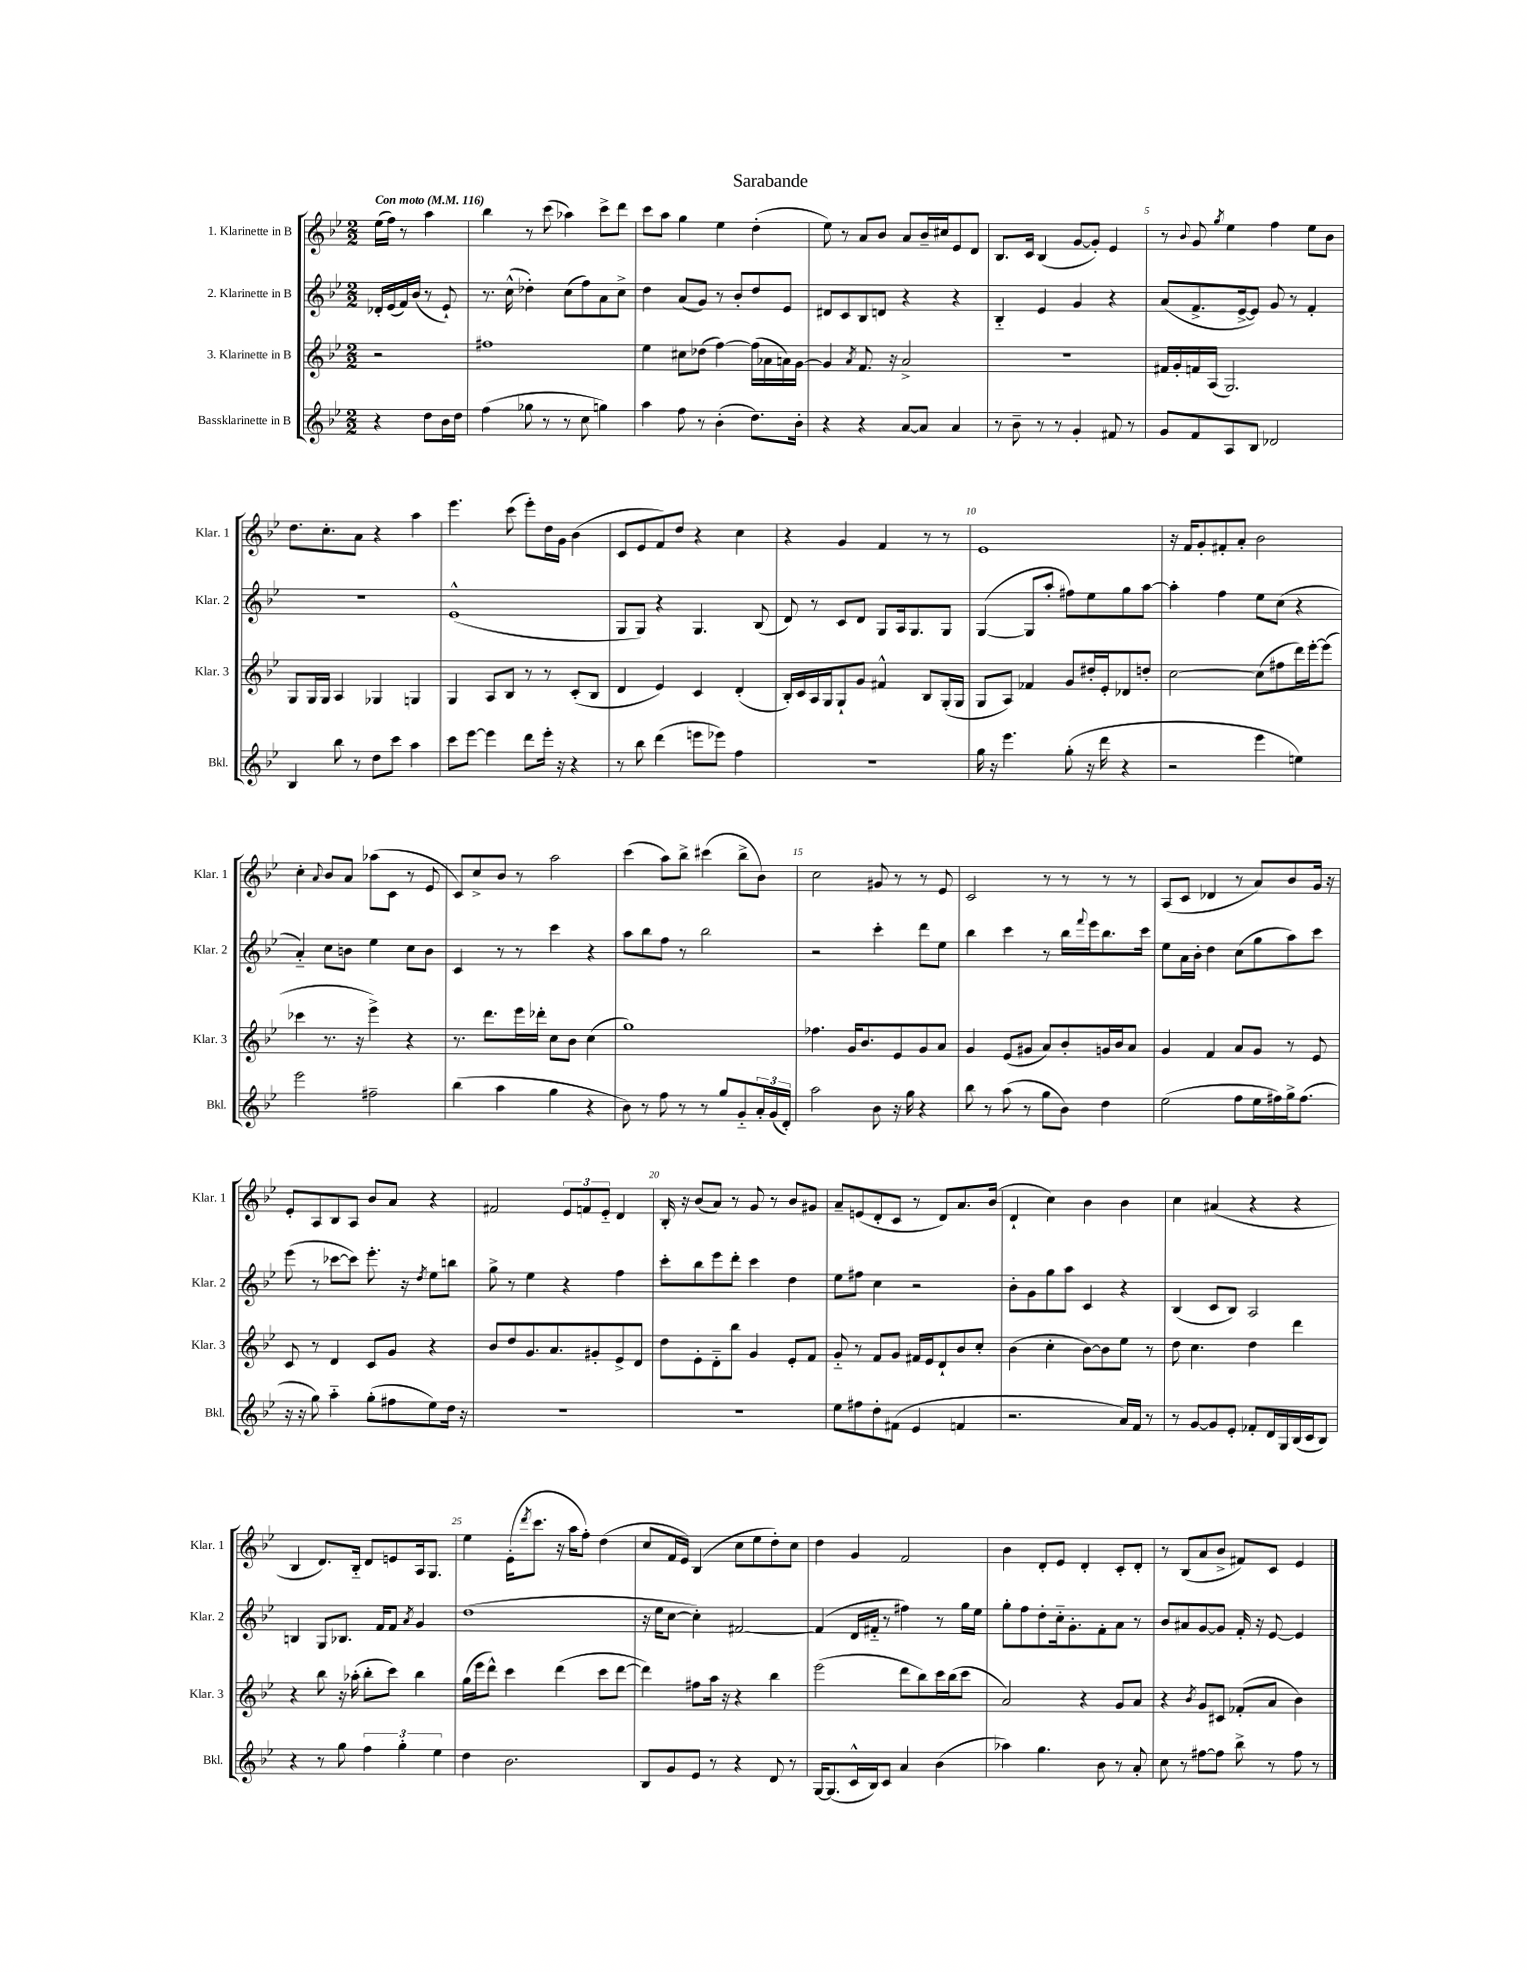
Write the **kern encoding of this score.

**kern	**kern	**kern	**kern
*staff4	*staff3	*staff2	*staff1
*clefG2	*clefG2	*clefG2	*clefG2
*k[b-e-]	*k[b-e-]	*k[b-e-]	*k[b-e-]
*M2/2	*M2/2	*M2/2	*M2/2
*MM116	*MM116	*MM116	*MM116
4r	2r	16d-'	(16ee-
.	.	(16e-	16ff)
.	.	16f)	8r
.	.	(16b-	.
8dd	.	8r	4aa
16b-	.	8e-`)	.
16dd	.	.	.
=	=	=	=
(4ff	1ff#	8.r	4bb-
.	.	(16cc^^	.
8gg-	.	4dd-')	8r
8r	.	.	(8ccc
8r	.	(8cc	4aa-)
8cc	.	8ff)	.
4gg)	.	8a	8ccc^
.	.	8cc^	8ddd
=	=	=	=
4aa	4ee-	4dd	8ccc
.	.	.	8aa
8ff	8cc#	(8a	4gg
8r	(8dd-	8g)	.
(4b-'	[4ff)	8r	4ee-
.	.	8b-'	.
8.dd)	(16ff]	8dd	(4dd'
.	16a-	.	.
.	16a)	8e-	.
16b-'	[16g	.	.
=	=	=	=
4r	4g]	8d#	8ee-)
.	.	8c	8r
.	8qa	.	.
4r	8.f	8B-	8a
.	.	8d	8b-
.	16r	.	.
[8a	2a^	4r	8a
8a]	.	.	16b-~
.	.	.	16cc#
4a	.	4r	8e-
.	.	.	8d
=	=	=	=
8r	1r	4B-'~	8.B-
8b-~	.	.	.
.	.	.	16c
8r	.	4e-	(4B-
8r	.	.	.
4g'	.	4g	[8g
.	.	.	8g'])
8f#	.	4r	4e-
8r	.	.	.
=	=	=	=
8g	16f#	(8a	8r
.	16g'	.	.
.	.	.	8qqb-
8f	16f	8.f^	8g
.	(16A	.	.
.	.	.	8qgg
8A	2.G)	.	4ee-
.	.	[16e-^	.
8B-	.	8e-])	.
2d-	.	8g	4ff
.	.	8r	.
.	.	4f'	8ee-
.	.	.	8b-
=	=	=	=
4B-	8G	1r	8.dd
.	16G	.	.
.	16G	.	8.cc'
8bb-	4A	.	.
8r	.	.	8a
8dd	4G-	.	4r
8ccc	.	.	.
4aa	4G	.	4aa
=	=	=	=
8ccc	4G	(1e-^^	4.eee-
[8eee-	.	.	.
4eee-]	8A	.	.
.	8B-	.	(8ccc
8ddd	8r	.	8eee-')
16eee-'	8r	.	16dd
16r	.	.	16g
4r	(8c'	.	(4b-
.	8B-	.	.
=	=	=	=
8r	4d	8G	8c
8bb-	.	8G)	8e-
(4ddd	4e-)	4r	8f)
.	.	.	8dd
8eee	4c	4.G	4r
8eee-)	.	.	.
4ff	(4d'	.	4cc
.	.	(8B-	.
=	=	=	=
1r	16B-')	8d)	4r
.	16c	.	.
.	16A	8r	.
.	16G	.	.
.	8G`	8c	4g
.	8g	8d	.
.	4f#^^	8G	4f
.	.	16A	.
.	.	8.G	.
.	8B-	.	8r
.	(16G'	8G	8r
.	16G	.	.
=	=	=	=
16gg	8G	([4G	1e-
16r	.	.	.
4.eee-	8A)	.	.
.	4f-	8G]	.
.	.	8aa'	.
(8gg'	8g	8ff#)	.
16r	16dd#'	8ee-	.
16ddd	16e-'	.	.
4r	8d-	8gg	.
.	8dd'	[8aa	.
=	=	=	=
2r	[2cc	4aa']	16r
.	.	.	16f
.	.	.	8g'
.	.	4ff	8f#'
.	.	.	8a'
4eee-	(8cc]	8ee-	2b-
.	8ff#	(8cc	.
4ee)	16ddd)	4r	.
.	[16eee-'	.	.
.	(8eee-]	.	.
=	=	=	=
2eee-	4ccc-	4a'~)	4cc'
.	.	.	8qqa
.	8.r	8cc	8b-
.	.	8b	8a
.	16r	.	.
2ff#~	4eee-^)	4ee-	(8aa-
.	.	.	8c
.	4r	8cc	8r
.	.	8b	8e-
=	=	=	=
(4bb-	8.r	4c	8c)
.	.	.	8cc^
.	8.ddd	.	.
4aa	.	8r	8b-
.	16eee-	8r	8r
.	16ddd-'	.	.
4gg	8cc	4ccc	2aa
.	8b-	.	.
4r	(4cc	4r	.
=	=	=	=
8b-)	1gg)	8aa	(4ccc
8r	.	8bb-	.
8ff	.	8ff	8aa)
8r	.	8r	8bb-^
8r	.	2bb-	(4ccc#
8gg	.	.	.
8g'~	.	.	8bb-^
24a'	.	.	8b-)
(24g	.	.	.
24d')	.	.	.
=	=	=	=
2aa	4.ff-	2r	2cc
.	16g	.	.
.	8.b-	.	.
8b-	.	4ccc'	8g#
16r	8e-	.	8r
16gg	.	.	.
4r	8g	8ddd	8r
.	8a	8ee-	8e-
=	=	=	=
8bb-	4g	4bb-	2c
8r	.	.	.
(8aa	(8e-	4ccc	.
8r	8g#	.	.
8gg	8a)	8r	8r
8b-)	8b-'	16bb-	8r
.	.	8qqfff	.
.	.	16eee-	.
4dd	16g	8.bb-	8r
.	16b-	.	.
.	8a	.	8r
.	.	16ccc	.
=	=	=	=
(2ee-	4g	8ee-	(8A
.	.	16a	8c
.	.	16b-'	.
.	4f	4dd	4d-
8ff	8a	(8cc	8r
16ee-	8g	8gg	8a)
16ff#)	.	.	.
16gg^	8r	8aa)	8b-
(8.ff#	.	.	.
.	8e-	8ccc	16g
.	.	.	16r
=	=	=	=
16r	8c	(8eee-	8e-'
16r	.	.	.
8gg)	8r	8r	8A
4aa'~	4d	[8ccc-	8B-
.	.	8ccc-])	8A
(8gg'	8c	8.eee-'	8b-
8ff#	8g	.	8a
.	.	16r	.
.	.	8qdd	.
8ee-)	4r	8ee-	4r
16dd	.	8bb	.
16r	.	.	.
=	=	=	=
1r	8b-	8gg^	2f#
.	8dd	8r	.
.	8.g	4ee-	.
.	8.a	.	.
.	.	4r	12e-
.	.	.	12f
.	8g#'	.	.
.	.	.	12e-'~
.	8e-^	4ff	4d
.	8d	.	.
=	=	=	=
1r	8dd	8ccc'	16B-'
.	.	.	16r
.	8e-'	8bb-	(8b-
.	8d'~	8eee-	8a)
.	8bb-	8ddd'	8r
.	4g	4ccc	8g
.	.	.	8r
.	8e-'	4dd	8b-
.	8f	.	8g#
=	=	=	=
8ee-	8g'~	8ee-	8a~
8ff#	8r	8ff#	(8e
8dd'	8f	4cc	8d'
(8f#	8g	.	8c
4e-	16f#	2r	8r
.	16e-	.	.
.	8d`	.	8d)
4f	8b-	.	8.a
.	8cc'	.	.
.	.	.	(16b-
=	=	=	=
2.r	(4b-	8b-'	4d`
.	.	8g	.
.	4cc'	8gg	4cc)
.	.	8aa	.
.	[8b-)	4c	4b-
.	8b-]	.	.
16a)	8ee-	4r	4b-
16f	.	.	.
8r	8r	.	.
=	=	=	=
8r	8dd	(4B-	4cc
[8g	4.cc	.	.
8g]	.	8c	(4a#
8e-'	.	8B-)	.
8f-'	4dd	2A	4r
16d	.	.	.
16G	.	.	.
(16B-	4ddd	.	4r
16c	.	.	.
8B-)	.	.	.
=	=	=	=
4r	4r	4B	4B-
8r	8bb-	8G	8.d)
8gg	16r	8.B-	.
.	(16aa-'	.	16B-'~
6ff	8bb-'	.	8d
.	.	16f	.
.	8ccc)	8f	8e
6gg'	.	.	.
.	.	8qa	.
.	4bb-	4g	16A
.	.	.	8.G
6ee-	.	.	.
=	=	=	=
4dd	(16gg	(1dd	4ee-
.	16eee-	.	.
.	8ddd^^)	.	.
2.b-	4ccc	.	(16e-'
.	.	.	8qddd
.	.	.	8.ccc
.	(4ddd	.	16r
.	.	.	16aa
.	.	.	8ff')
.	8ccc	.	(4dd
.	[8ddd	.	.
=	=	=	=
8B-	4ddd])	16r	8cc
.	.	16ee-	.
8g	.	[8cc	16f
.	.	.	16e-)
8e-	8ff#	4cc'])	(4B-
8r	16aa	.	.
.	16r	.	.
4r	4r	[2f#	8cc
.	.	.	8ee-
8d	4bb-	.	8dd')
8r	.	.	8cc
=	=	=	=
[16G	(2eee-	(4f#]	4dd
(8.G]	.	.	.
16c^^	.	16d	4g
16B-)	.	16f#'~	.
8c	.	8r	.
4a	8ddd	4ff#)	2f
.	8bb-)	.	.
(4b-	16ccc	8r	.
.	(16bb-	.	.
.	8ccc	16gg	.
.	.	16ee-	.
=	=	=	=
4aa-)	2a)	8gg'	4b-
.	.	8ff	.
4.gg	.	8dd'	8d'
.	.	16cc'~	8e-
.	.	8.g'	.
.	4r	.	4d'
8b-	.	8f'	.
8r	8g	8a	8c'
8a'	8a	8r	8d'
=	=	=	=
8cc	4r	8b-	8r
8r	.	8a#	(8B-
.	8qb-	.	.
[8ff#	8g	[8g	8a
8ff#]	8c#	8g]	8b-^
8bb-^	(8f-'	16f'	8f#)
.	.	16r	.
8r	8a	[8e-	8c
8ff#	4b-)	4e-]	4e-
8r	.	.	.
==	==	==	==
*-	*-	*-	*-
